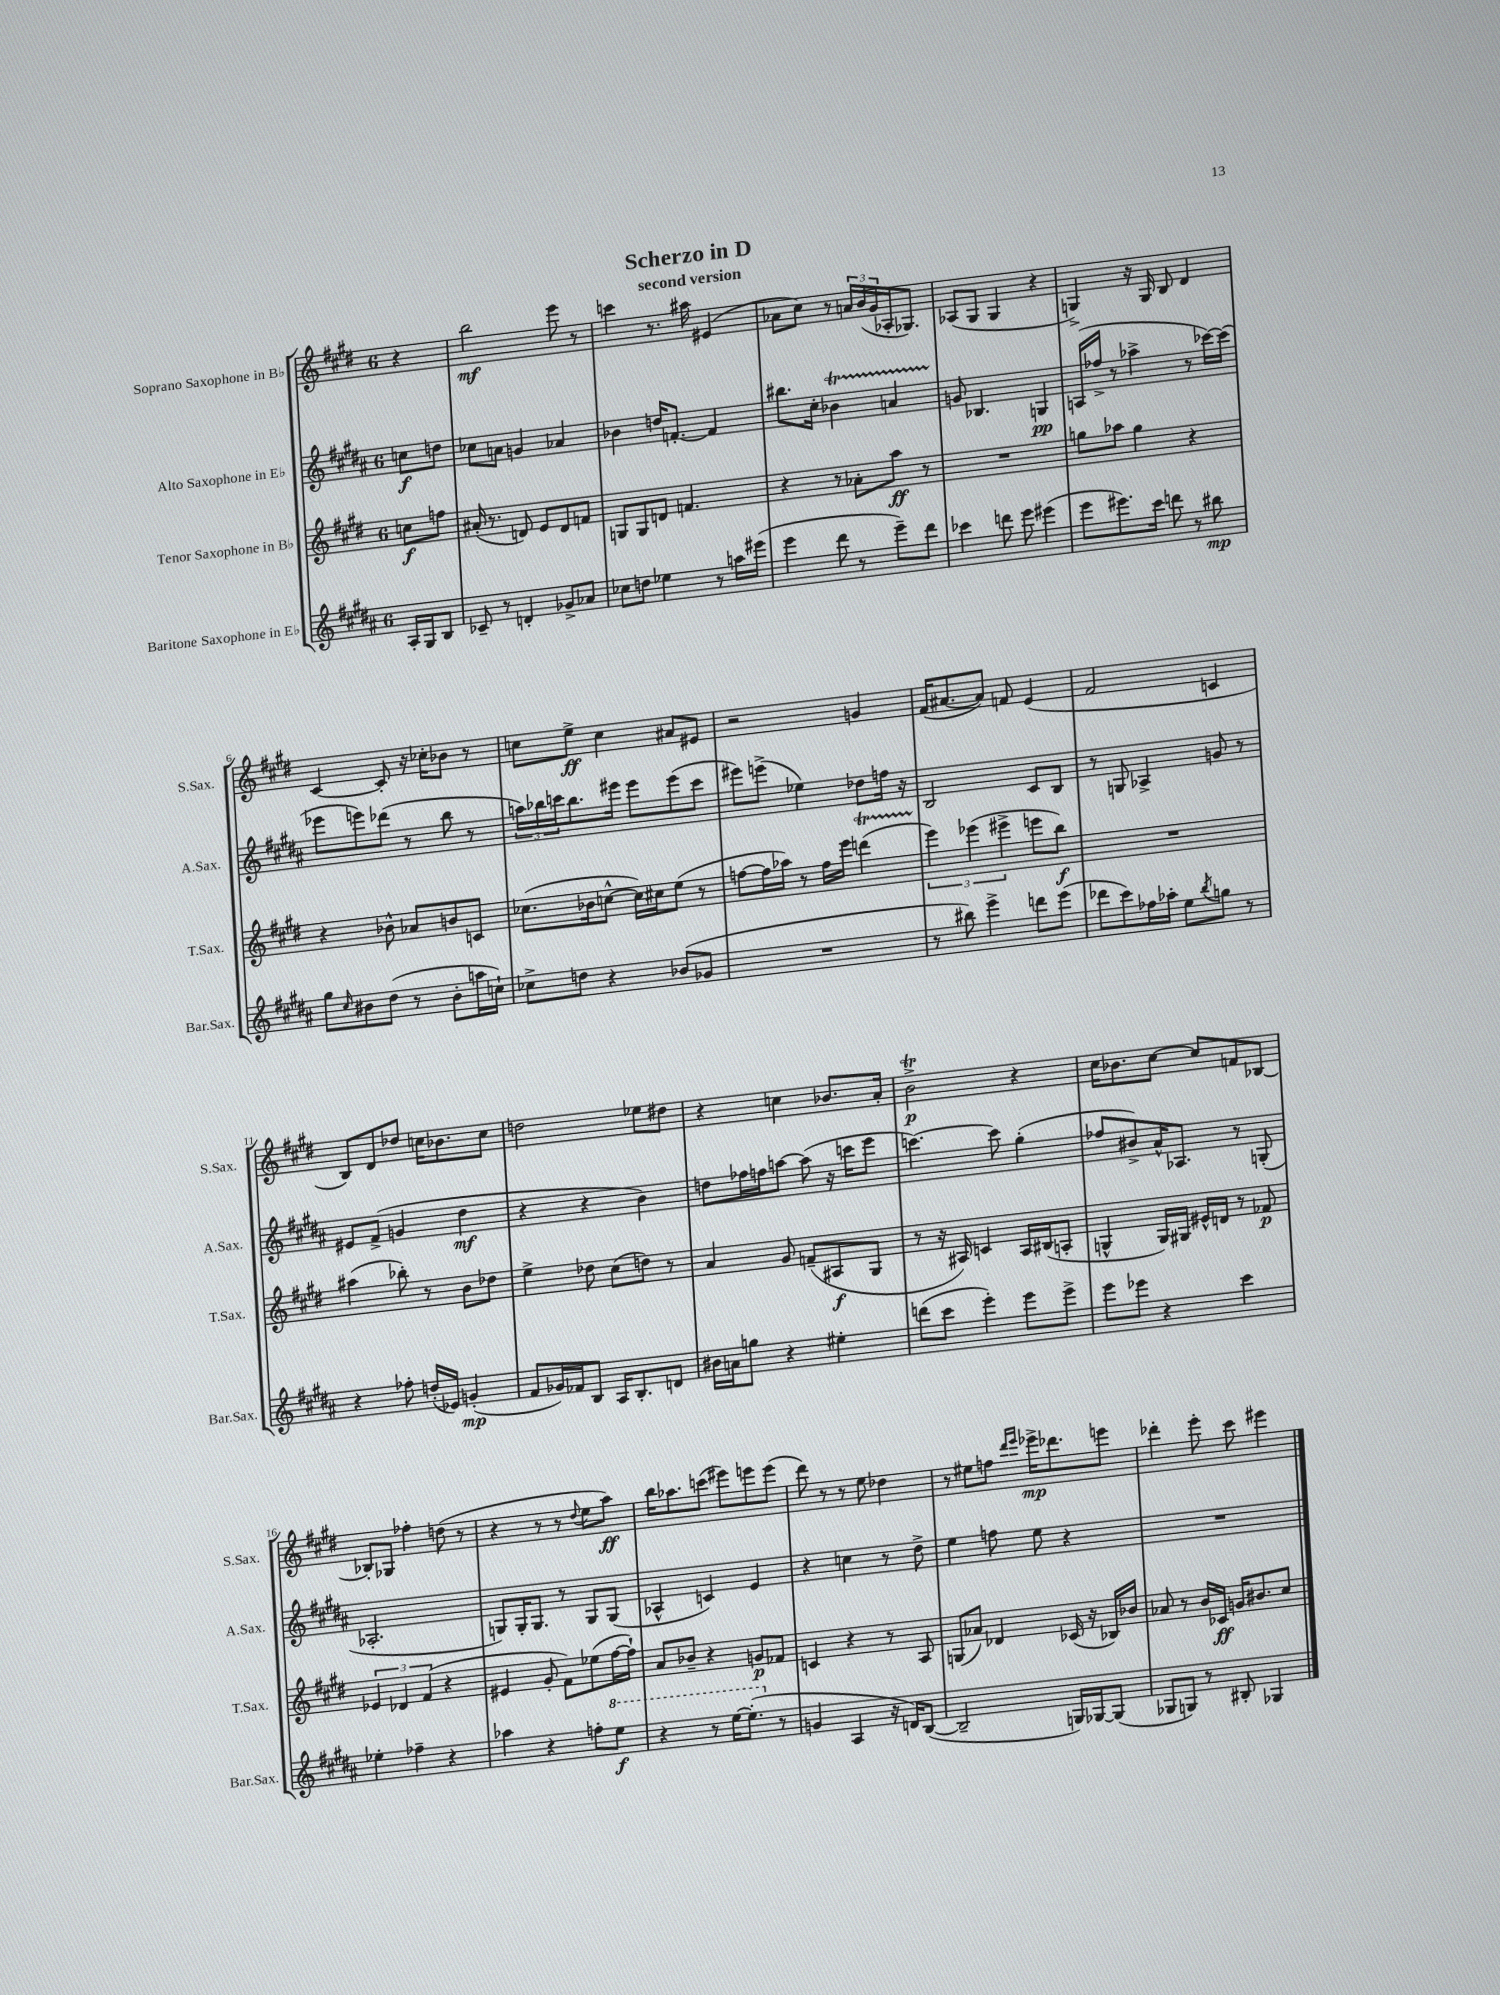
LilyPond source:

\header { title = "Scherzo in D" subtitle = "second version" }
<<
\new StaffGroup <<
\new Staff = "s0" \with { instrumentName = "Soprano Saxophone in Bb" shortInstrumentName = "S.Sax." } {
    \clef treble \key e \major \once \override Staff.TimeSignature.style = #'single-digit \time 6/8 \partial 4
    r4 |
    b''2\mf e'''8 r8 |
    c'''4 r8. ais''16 eis'4( |
    aes'8 cis''8) r8 \tuplet 3/2 { a'16 b'16( gis'16 } aes16-. ges8.) |
    aes8( gis8 gis4 r4 |
    g4->) r16 g16 b8 dis'4 |
    cis'4~ cis'8-. r16 ces''16-. bes'8 r8 |
    c''8 e''8->\ff c''4 ais'8 eis'8 |
    r2 g'4 |
    fis'16( ais'8.~ ais'8) f'8 e'4( |
    fis'2 c'4 |
    b8) dis'8 des''8 c''16 bes'8. c''8 |
    d''2 ees''8 dis''8 |
    r4 c''4 bes'8. a'16-. |
    b'2->\trill\p r4 |
    cis''16 bes'8. cis''8~ cis''8 f'8 bes8~ |
    bes8-. ges8 fes''4-. d''8( r8 |
    r4 r8 r8 \appoggiatura { dis''8 } e''8 a''8\ff) |
    b''16 aes''8. c'''8( eis'''8) e'''8 e'''8( |
    dis'''8) r8 r8 e''8 des''4 |
    r8 eis''8 f''8 \grace { dis'''16 e'''16 } ees'''16->\mp des'''8. e'''8 |
    des'''4-. e'''8-. cis'''8 eis'''4 \bar "|." |
}
\new Staff = "s1" \with { instrumentName = "Alto Saxophone in Eb" shortInstrumentName = "A.Sax." } {
    \clef treble \key b \major \once \override Staff.TimeSignature.style = #'single-digit \time 6/8 \partial 4
    c''8\f d''8 |
    ces''8 a'8 g'4 aes'4 |
    bes'4 d''16 f'8.~-. f'4 |
    bis''8. cis''16-. bes'4\startTrillSpan a'4 |
    g'8\stopTrillSpan bes4. g4\pp |
    a16( fes''16-> r8 aes''4-> r8 ces'''16~) ces'''16( |
    ees'''8 e'''8) des'''8( r8 b''8 r8 |
    \tuplet 3/2 { a''16) bes''16 c'''16 } bes''8. eis'''16 eis'''8 eis'''8( c'''8 |
    eis'''8) e'''8->( ees''4) des''8 f''16 r16 |
    b2 cis'8 b8 |
    r8 g8 aes4-> g'8 r8 |
    eis'8 fis'8->( g'4 dis''4\mf |
    r4 r4 b'4) |
    d''8 fes''16 f''16 a''8~ a''8( r16 c'''16 e'''8 |
    c'''4.~) c'''8 gis''4-.( |
    fes''8 bis'8->) ais'16-^ aes8. r8 g8-.( |
    aes2.-. |
    g8) g16-. g8. r8 g8 g8( |
    aes4-^ c'4) e'4 |
    r4 c''4 r8 dis''8-> |
    e''4 f''8 e''8 r4 |
    R2. \bar "|." |
}
\new Staff = "s2" \with { instrumentName = "Tenor Saxophone in Bb" shortInstrumentName = "T.Sax." } {
    \clef treble \key e \major \once \override Staff.TimeSignature.style = #'single-digit \time 6/8 \partial 4
    c''8\f f''8 |
    ais'16-.( r8. d'8) e'8 d'8 f'8 |
    g8 g8 d'8 f'4. |
    r4 r8 aes'8-. a''8\ff r8 |
    R2. |
    g''8 aes''8 g''4 r4 |
    r4 bes'8-^ aes'8 b'8 c'8 |
    ces''8.( bes'16 c''8~-^ c''16) cis''16 e''8( r8 |
    f''8~ f''16 aes''16) r8 f''16 e'''16 d'''4\startTrillSpan( |
    \tuplet 3/2 { e'''4\stopTrillSpan) ees'''4( eis'''4-> } e'''8 b''8\f) |
    R2. |
    ais''4( bes''8-.) r8 b'8 des''8 |
    e''4-> des''8 cis''8( d''8) r8 |
    a'4 gis'8 f'8--( ais8\f gis8 |
    r8 r16 ais16) c'4 ais16 bis16( a8-. |
    g4-^ g16) gis16 eis'16-^ d'16 r8 fes'8\p |
    \tuplet 3/2 { ees'4 des'4 fis'4( } r4 |
    eis'4 gis'8-. fis'8) ees''8( fis''16~ fis''16-!) |
    a'8 bes'8-- r4 g'8\p fes'8 |
    c'4 r4 r8 a8 |
    g8( aes'8) des'4 ces'16( r16 bes16) bes'16 |
    aes'8 r8 b'16 ces'16\ff g'16 bis'8. cis''8 \bar "|." |
}
\new Staff = "s3" \with { instrumentName = "Baritone Saxophone in Eb" shortInstrumentName = "Bar.Sax." } {
    \clef treble \key b \major \once \override Staff.TimeSignature.style = #'single-digit \time 6/8 \partial 4
    ais16-. gis16 b8 |
    ces'8-- r8 d'4-. ges'8-> aes'8 |
    ces''8 d''8 ees''4 r8 a''16 eis'''16( |
    e'''4 dis'''8 r8 e'''8--) dis'''8 |
    ces'''4 d'''8 e'''8 eis'''4( |
    e'''8 eis'''8.) cis'''16 d'''8 r8 bis''8\mp |
    gis''8 \grace { cis''16 } bis'8 dis''8( r8 bis'8-. a''16 c''16-!) |
    ces''8-> d''8 r4 bes'8( ges'8 |
    R2. |
    r8 bis''8) e'''4-> d'''8 e'''8( |
    des'''8 cis'''8) fes''16 aes''16-. e''8 \acciaccatura { b''8 } g''8 r8 |
    r4 fes''8-. d''16-.( ees'16) g'4-.\mp( |
    fis'8 ges'16) fes'16 b8 ais16 b8.-. d'8 |
    bis'16 a'16 g''8 r4 eis''4-. |
    d'''8( cis'''8 e'''4-.) e'''8 e'''8-> |
    e'''8 ees'''8 r4 cis'''4 |
    ees''4-. fes''4-- r4 |
    aes''4 r4 f''8-. \ottava #1 e'''8\f |
    r4 r8 e'''16~ e'''8.-.( \ottava #0 r8 |
    g'4 ais4 r16 d'16) b8~( |
    b2-- g16) ges16~ ges8( |
    ges8 g8) r8 bis8-. ges4 \bar "|." |
}
>>
>>
